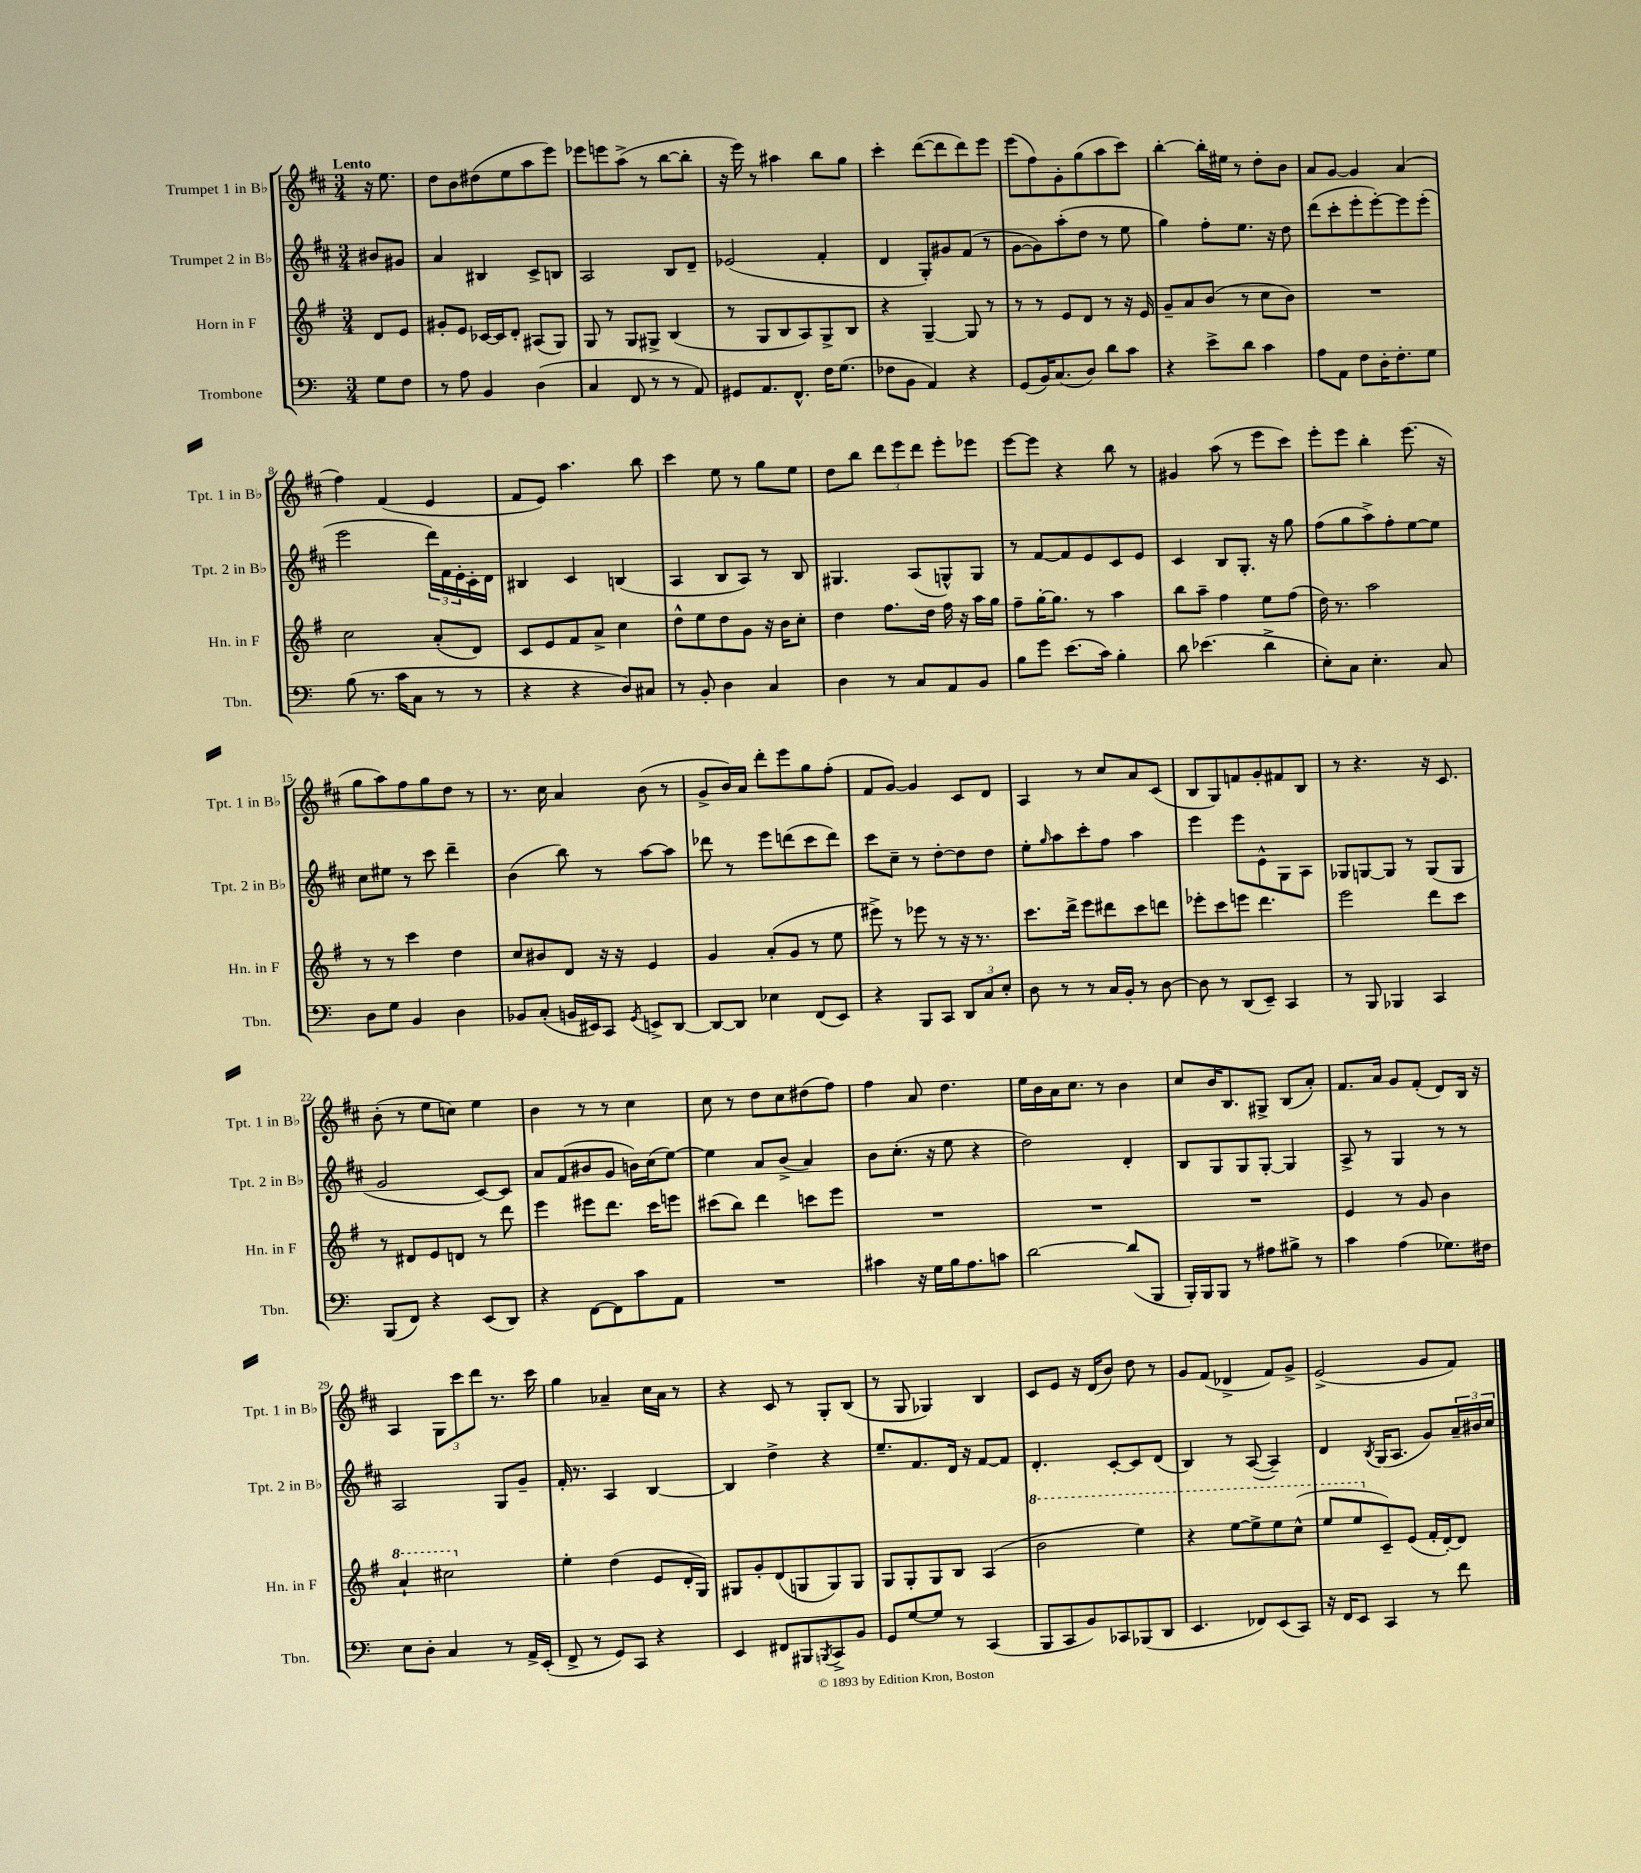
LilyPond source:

<<
\new StaffGroup <<
\new Staff = "s0" \with { instrumentName = "Trumpet 1 in Bb" shortInstrumentName = "Tpt. 1 in Bb" } {
    \clef treble \key d \major \numericTimeSignature \time 3/4 \partial 4 \tempo "Lento"
    r16 e''8. |
    d''8 b'8 dis''8( e''8 a''8 e'''8) |
    ees'''8 e'''8 a''8->( r8 b''8~ b''8-. |
    r16 e'''16) r8 ais''4 b''8 g''8 |
    cis'''4-. d'''8~( d'''8 d'''8) e'''8 |
    e'''8( fis''8) g'8-. g''8( a''8 cis'''8) |
    b''4~-. b''16-. eis''16 r8 d''8-. b'8 |
    a'8 g'8~ g'4 a'4( |
    fis''4) fis'4( e'4 |
    fis'8 e'8) a''4. b''8 |
    cis'''4 e''8 r8 g''8 e''8 |
    d''8 b''8 \tuplet 3/2 { d'''8 e'''8 d'''8 } e'''8-. ees'''8 |
    e'''8~ e'''8 r4 b''8 r8 |
    gis'4 a''8( r8 e'''8 cis'''8) |
    e'''8-. e'''8 b''4-. e'''8.( r16 |
    g''8 a''8) fis''8 g''8 d''8 r8 |
    r8. cis''16 a'4 b'8( r8 |
    g'8-> b'16) a'16 d'''8-. e'''8 g''8 fis''8-.( |
    fis'8 g'8~) g'4 cis'8 d'8 |
    a4 r8 cis''8 a'8 cis'8( |
    b8 g8) f'8 g'8-. fis'8 b8 |
    r8 r4. r16 cis'8. |
    b'8-.( r8 e''8 c''8) e''4 |
    b'4 r8 r8 cis''4 |
    cis''8 r8 d''8 cis''8 dis''8( fis''8) |
    fis''4 a'8 d''4. |
    e''16 b'16 a'16 cis''8. r8 b'4 |
    cis''8 b'16 b8. gis8-> b8( a'8-.) |
    fis'8. a'16 g'8 fis'8-.( d'8) b16 r16 |
    a4 \tuplet 3/2 { g8 cis'''8 d'''8 } r8. cis'''16 |
    g''4 aes'4-- cis''16 aes'16 r8 |
    r4 cis'8 r8 g8-. b8( |
    r8 g8 ges4) b4 |
    cis'8 e'8 r16 d'16( b'8) d''8 r8 |
    g'8 fis'8( des'4-> fis'8) g'8-> |
    e'2->( g'8 fis'8) \bar "|." |
}
\new Staff = "s1" \with { instrumentName = "Trumpet 2 in Bb" shortInstrumentName = "Tpt. 2 in Bb" } {
    \clef treble \key d \major \numericTimeSignature \time 3/4 \partial 4
    bis'8 gis'8 |
    a'4 bis4 cis'8-> b8 |
    a2 b8 d'8-- |
    ees'2( fis'4-. |
    d'4 g8-.) gis'8 fis'8( r8 |
    g'8~ g'8) a''8-.( d''8 r8 e''8 |
    g''4) fis''8-. e''8. r16 d''8 |
    d'''8( cis'''8-. e'''8-. e'''8~-.) e'''8 e'''8-.( |
    e'''2 \tuplet 3/2 { d'''16) fis'16 e'16-. } cis'16-. d'16 |
    bis4 cis'4 b4( |
    a4 b8 a8) r8 b8 |
    gis4. a8( g8-^) g8 |
    r8 fis'8~ fis'8 e'8 cis'8 e'8 |
    cis'4 b8 g8.-. r16 g''8 |
    fis''8( g''8 a''8->) fis''8-. e''8~ e''8 |
    cis''8 eis''8 r8 cis'''8 d'''4-- |
    b'4( b''8) r8 a''8~ a''8 |
    des'''8 r8 e'''8 d'''8( cis'''8 d'''8) |
    cis'''8 cis''8-- r8 d''8~-. d''8 d''8 |
    e''8-. \grace { g''16 } a''8 cis'''8-. fis''8 a''4 |
    e'''4 e'''8 e'8-^ g8 a8 |
    ges8 g8~ g8 r8 g8( g8 |
    g'2 cis'8~) cis'8 |
    a'8 fis'8( bis'8 g'8 b'16) cis''16( e''8~) |
    e''4 a'8 b'8->( a'4) |
    b'8 cis''8.-.( r16 e''8 r4 |
    d''2) d'4-. |
    b8 g8 g8 g8~-. g4 |
    a8-> r8 g4 r8 r8 |
    a2 g8 g'8-- |
    fis'16-. r8. a4 b4~ |
    b4 d''4-> r4 |
    e''8.-- fis'8. d'16 r16 fis'8~ fis'8 |
    d'4.-. cis'8~-. cis'8 d'8( |
    b4) r8 a8~( a4--) |
    d'4 \acciaccatura { b8 } g16( a8. g'8) \tuplet 3/2 { a'16-- bis'16 cis''16 } \bar "|." |
}
\new Staff = "s2" \with { instrumentName = "Horn in F" shortInstrumentName = "Hn. in F" } {
    \clef treble \key g \major \numericTimeSignature \time 3/4 \partial 4
    d'8 e'8 |
    gis'8-. e'8 ces'16~ ces'16 d'8-. ais8( g8) |
    g8 r8 g8 gis8-> b4( |
    r8 g8 b8 a8) g8-> b8 |
    r4 g4~-- g8 r8 |
    r8 r8 e'8 d'8 r8 r16 e'16 |
    g'8-- a'8 b'8( r8 c''8 b'8) |
    R2. |
    c''2 a'8-.( d'8) |
    c'8 e'8 fis'8 a'8-> c''4 |
    d''8-^ e''8 d''8 g'8 r16 b'16 c''8-. |
    d''4 fis''8. d''16 fis''16 r16 a''16 g''16 |
    fis''8-- g''16~-. g''8. r8 a''4 |
    b''8 a''8-- fis''4 e''8 fis''8( |
    d''16) r8. a''2 |
    r8 r8 c'''4 d''4 |
    c''8 bis'8 d'8 r16 r16 e'4 |
    g'4 a'8-.( g'8 r8 e''8 |
    eis'''8->) r8 ees'''8 r8 r16 r8. |
    c'''8. d'''16-> e'''8 dis'''8 c'''8 d'''8 |
    ees'''8-. c'''8 e'''8 d'''4. |
    e'''2 d'''8 c'''8 |
    r8 dis'8 e'8 d'8 r8 d'''8 |
    e'''4 eis'''8 d'''8. c'''16 e'''8 |
    cis'''8( b''8) d'''4 c'''8 e'''8 |
    R2. |
    R2. |
    R2. |
    e'4 r8 g'8 b'4 |
    \ottava #1 a''4-! cis'''2 \ottava #0 |
    e''4-. d''4( e'8 d'16-. g16) |
    gis8 g'8-. d'8( g8 g8) g8 |
    g8 g8-. g8 b8 a4( |
    \ottava #1 b''2 e'''4) |
    r4 e'''8~ e'''8-> e'''8 c'''8-^( |
    e'''8 e'''8 \ottava #0 c'8--) e'8( fis'16-. d'16~-.) d'8 \bar "|." |
}
\new Staff = "s3" \with { instrumentName = "Trombone" shortInstrumentName = "Tbn." } {
    \clef bass \key c \major \numericTimeSignature \time 3/4 \partial 4
    g8 f8 |
    r8 a8 b,4 d4( |
    c4 f,8 r8 r8 a,8) |
    gis,8 a,8. f,8.-^ f16 g8.( |
    fes8 b,8 a,4) r4 |
    g,8( b,16) c8.( d8) d'8 c'8 |
    r4 e'8-> d'8 c'4 |
    a8 a,8 f8 d16-. f8.-. g8 |
    b8( r8. c'16 c8 r8 r8 |
    r4 r4 d8) cis8 |
    r8 b,8-. d4 c4 |
    d4 r8 c8 a,8 b,8 |
    b8 g'8 e'8.( c'16) b4-. |
    d'8 ees'4.( d'4-> |
    e8-.) c8 e4.-. c8 |
    d8 g8 b,4 d4 |
    bes,8 c8-.( b,16 eis,16) c,8 \acciaccatura { g,8 } e,8-> d,8~ |
    d,8~ d,8 ees4 f,8( e,8) |
    r4 b,,8 c,8 \tuplet 3/2 { d,8 c8 e8-. } |
    d8 r8 r8 c16 b,16-. r8 d8~ |
    d8 r8 d,8( e,8--) c,4 |
    r8 b,,8 bes,,4 c,4 |
    b,,8( f,8) r4 e,8( d,8) |
    r4 f,8~ f,8 c'8 a,8 |
    R2. |
    cis'4 r16 g16 b16 a8. c'8 |
    d'2~ d'8( b,,8 |
    b,,16-.) b,,16 b,,8 r8 ais8 bis8-> r8 |
    c'4 a4( ges8.) fis16 |
    e8 d8-. c4 r8 a,16-> e,16-.( |
    f,8-> r8 g,8) c,8 r4 |
    e,4 fis,8 bis,,8 \acciaccatura { b,,8 } c,8-> b,8 |
    g,8 g8~ g8 r8 c,4( |
    b,,8 c,8 b,8) ces,8 bes,,8( d,8 |
    e,4. fes,8) e,8( c,8) |
    r16 f,16 e,8 c,4 r8 f'8 \bar "|." |
}
>>
>>
